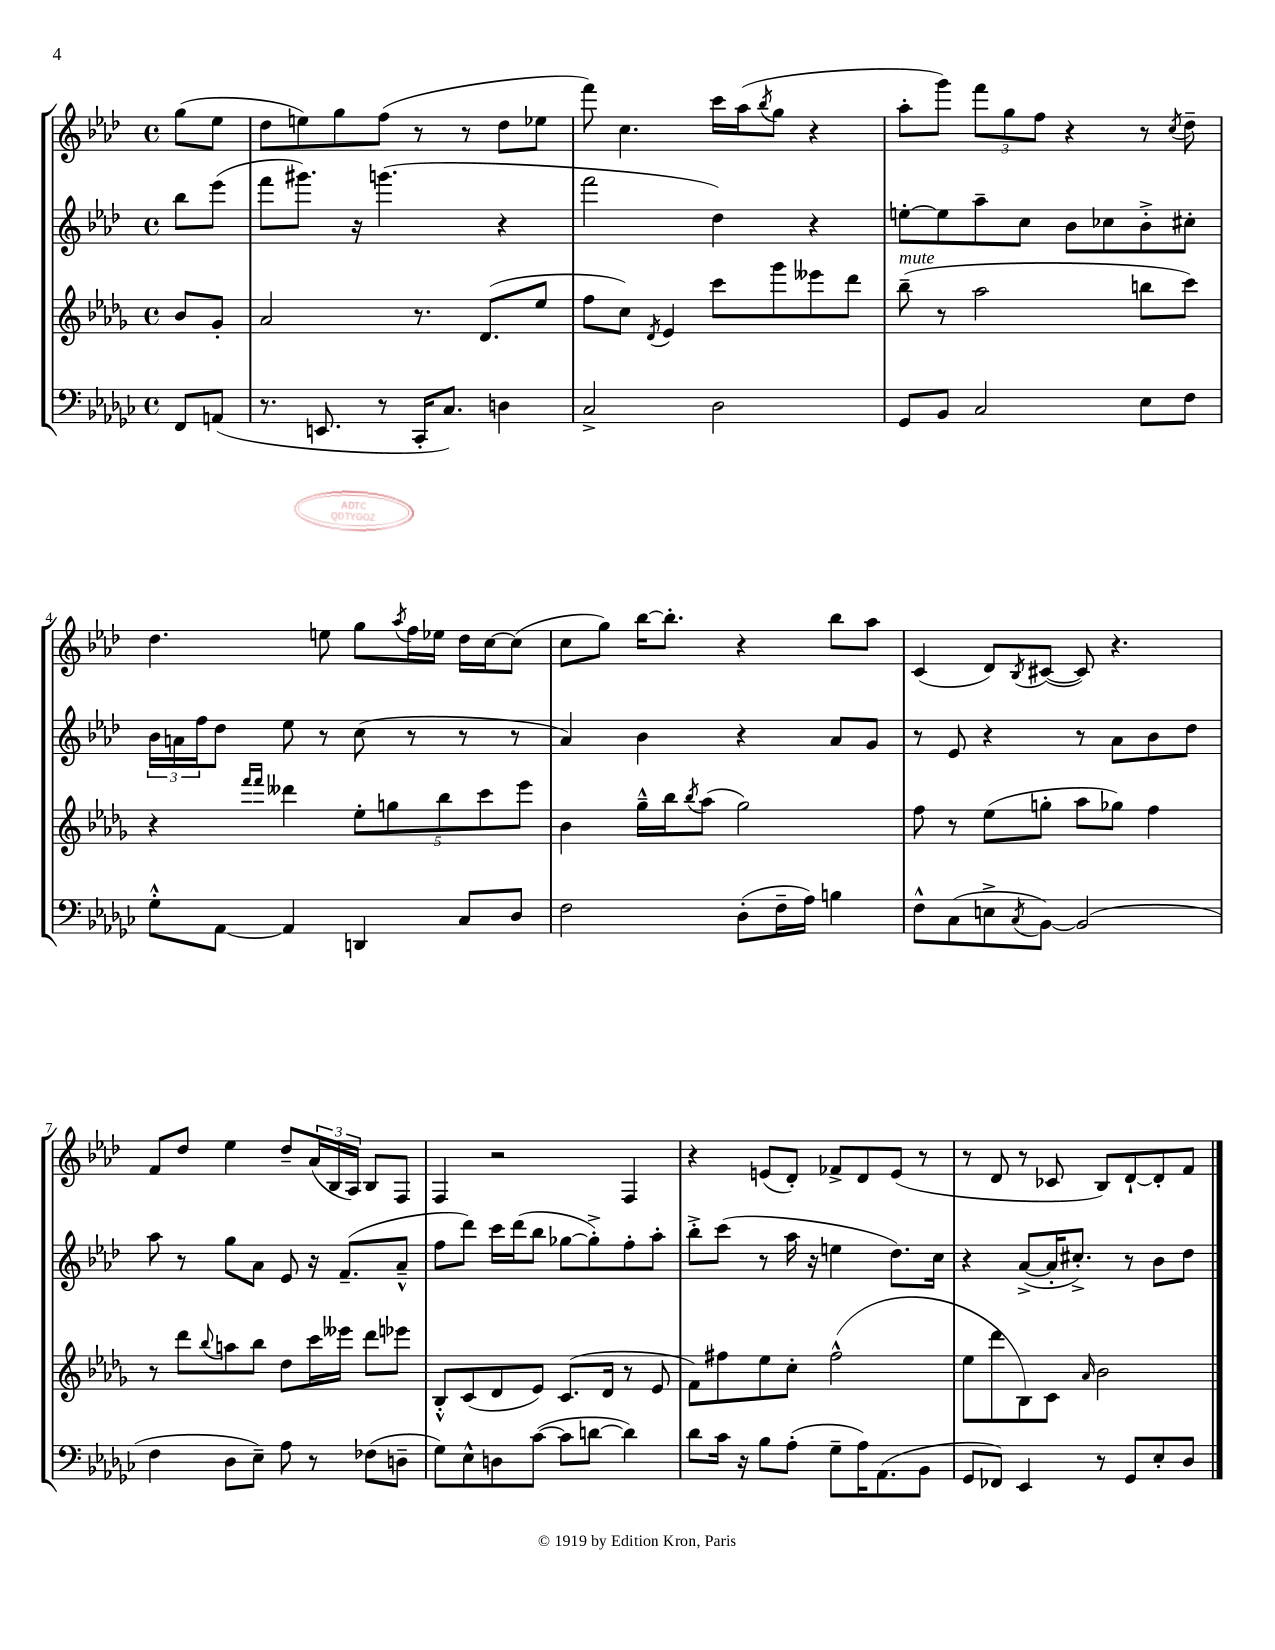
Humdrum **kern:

**kern	**kern	**kern	**kern
*staff4	*staff3	*staff2	*staff1
*clefF4	*clefG2	*clefG2	*clefG2
*k[b-e-a-d-g-c-]	*k[b-e-a-d-g-]	*k[b-e-a-d-]	*k[b-e-a-d-]
*M4/4	*M4/4	*M4/4	*M4/4
*met(c)	*met(c)	*met(c)	*met(c)
8FF/L	8b-/L	8bb-\L	(8gg\L
(8AA/J	8g-'/J	(8eee-\J	8ee-\J
=	=	=	=
8.r	2a-/	8fff\L	8dd-\L
.	.	8.ggg#\J)	8ee\)
8.EE/	.	.	.
.	.	.	8gg\
.	.	16r	.
8r	.	(4.ggg\	(8ff\J
16CC-'/LK	8.r	.	8r
8.C-/J)	.	.	.
.	.	.	8r
.	(8.d-/L	.	.
4D\	.	4r	8dd-\L
.	8ee-/J	.	8ee-\J
=	=	=	=
2C-^/	8ff\L	2fff\	8fff\)
.	8cc\J)	.	4.cc\
.	8qd-/	.	.
.	4e-/	.	.
2D-\	8ccc\L	4dd-\)	16ccc\LL
.	.	.	(16aa-\J
.	.	.	8qbb-/
.	8ggg-\	.	8gg\J
.	8eee--\	4r	4r
.	8ddd-\J	.	.
=	=	=	=
8GG-/L	(8bb-~\	[8ee'\L	8aa-'\L
8BB-/J	8r	8ee\]	8ggg\J)
2C-/	2aa-\	8aa-~\	12fff\L
.	.	.	12gg\
.	.	8cc\J	.
.	.	.	12ff\J
.	.	8b-\L	4r
.	.	8cc-\	.
8E-\L	8bb\L	8b-'^\	8r
.	.	.	8qcc/
8F\J	8ccc\J)	8cc#'\J	8dd-~\
=	=	=	=
8G-'^^\L	4r	24b-\LL	4.dd-\
.	.	24a\	.
.	.	24ff\J	.
[8AA-\J	.	8dd-\J	.
.	16qqfff/LL	.	.
.	16qqfff/JJ	.	.
4AA-/]	4ddd--\	8ee-\	.
.	.	8r	8ee\
4DD/	10ee-'\L	(8cc\	8gg\L
.	10gg\	.	.
.	.	.	8qaa-/
.	.	8r	16ff\L
.	.	.	16ee-\JJ
.	10bb-\	.	.
8C-/L	.	8r	16dd-\LL
.	10ccc\	.	.
.	.	.	[16cc\J
8D-/J	.	8r	(8cc\]J
.	10eee-\J	.	.
=	=	=	=
2F\	4b-\	4a-/)	8cc\L
.	.	.	8gg\J)
.	16gg-~^^\LL	4b-\	[16bb-\LK
.	16bb-\J	.	8.bb-'\]J
.	8qbb-/	.	.
.	(8aa-\J	.	.
(8D-'\L	2gg-\)	4r	4r
16F~\L	.	.	.
16A-\JJ)	.	.	.
4B\	.	8a-/L	8bb-\L
.	.	8g/J	8aa-\J
=	=	=	=
8F^^\L	8ff\	8r	(4c/
(8C-\	8r	8e-/	.
8E^\	(8ee-\L	4r	8d-/L)
8qC-/	.	.	8qB-/
[8BB-\J)	8gg'\J	.	([8c#/J
(2BB-/]	8aa-\L	8r	8c#/])
.	8gg-\J)	8a-\L	4.r
.	4ff\	8b-\	.
.	.	8dd-\J	.
=	=	=	=
4F\	8r	8aa-\	8f/L
.	8ddd-\L	8r	8dd-/J
.	8qqbb-/	.	.
8D-\L	8aa\	8gg\L	4ee-\
8E-~\J)	8bb-\J	8a-\J	.
8A-\	8dd-\L	8e-/	8dd-~/L
8r	16ccc\L	16r	(24a-/L
.	.	.	24B-/
.	16eee--\JJ	(8.f~/L	.
.	.	.	24A-/JJ)
(8F-\L	8ddd-\L	.	8B-/L
8D~\J	8eee-\J	8a-~^^/J	8F/J
=	=	=	=
8G-\L)	8B-'^^/L	8ff\L	4F/
8E-^^\	(8c/	8ddd-\J)	.
8D\	8d-/	16ccc\LL	2r
.	.	(16ddd-\J	.
([8c-\J	8e-/J)	8bb-\J	.
8c-\]L	(8.c/L	[8gg-\L	.
[8d\J	.	8gg-'^\])	.
.	16d-/Jk	.	.
4d\])	8r	8ff'\	4F/
.	8e-/	8aa-'\J	.
=	=	=	=
8d-\L	8f\L)	8bb-'^\L	4r
16c-\Jk	8ff#\	(8ccc\J	.
16r	.	.	.
8B-\L	8ee-\	8r	(8e/L
(8A-'\J	8cc'\J	16aa-\	8d-'/J)
.	.	16r	.
8G-~\L	(2ff#^^\	4ee\	8f-^/L
16A-\K)	.	.	8d-/
(8.AA-\	.	.	.
.	.	8.dd-\L)	(8e/J
8BB-\J	.	.	8r
.	.	16cc\Jk	.
=	=	=	=
8GG-/L	8ee-\L	4r	8r
8FF-/J)	8ddd-\	.	8d-/
4EE-/	8B-\)	([8a-^/L	8r
.	8c\J	16a-'/]K	8c-/
.	.	8.cc#'^/J)	.
.	16qqa-/	.	.
8r	2b-\	.	8B-/L)
8GG-/L	.	8r	[8d-`/
8E-'/	.	8b-\L	8d-'/]
8D-/J	.	8dd-\J	8f/J
==	==	==	==
*-	*-	*-	*-
